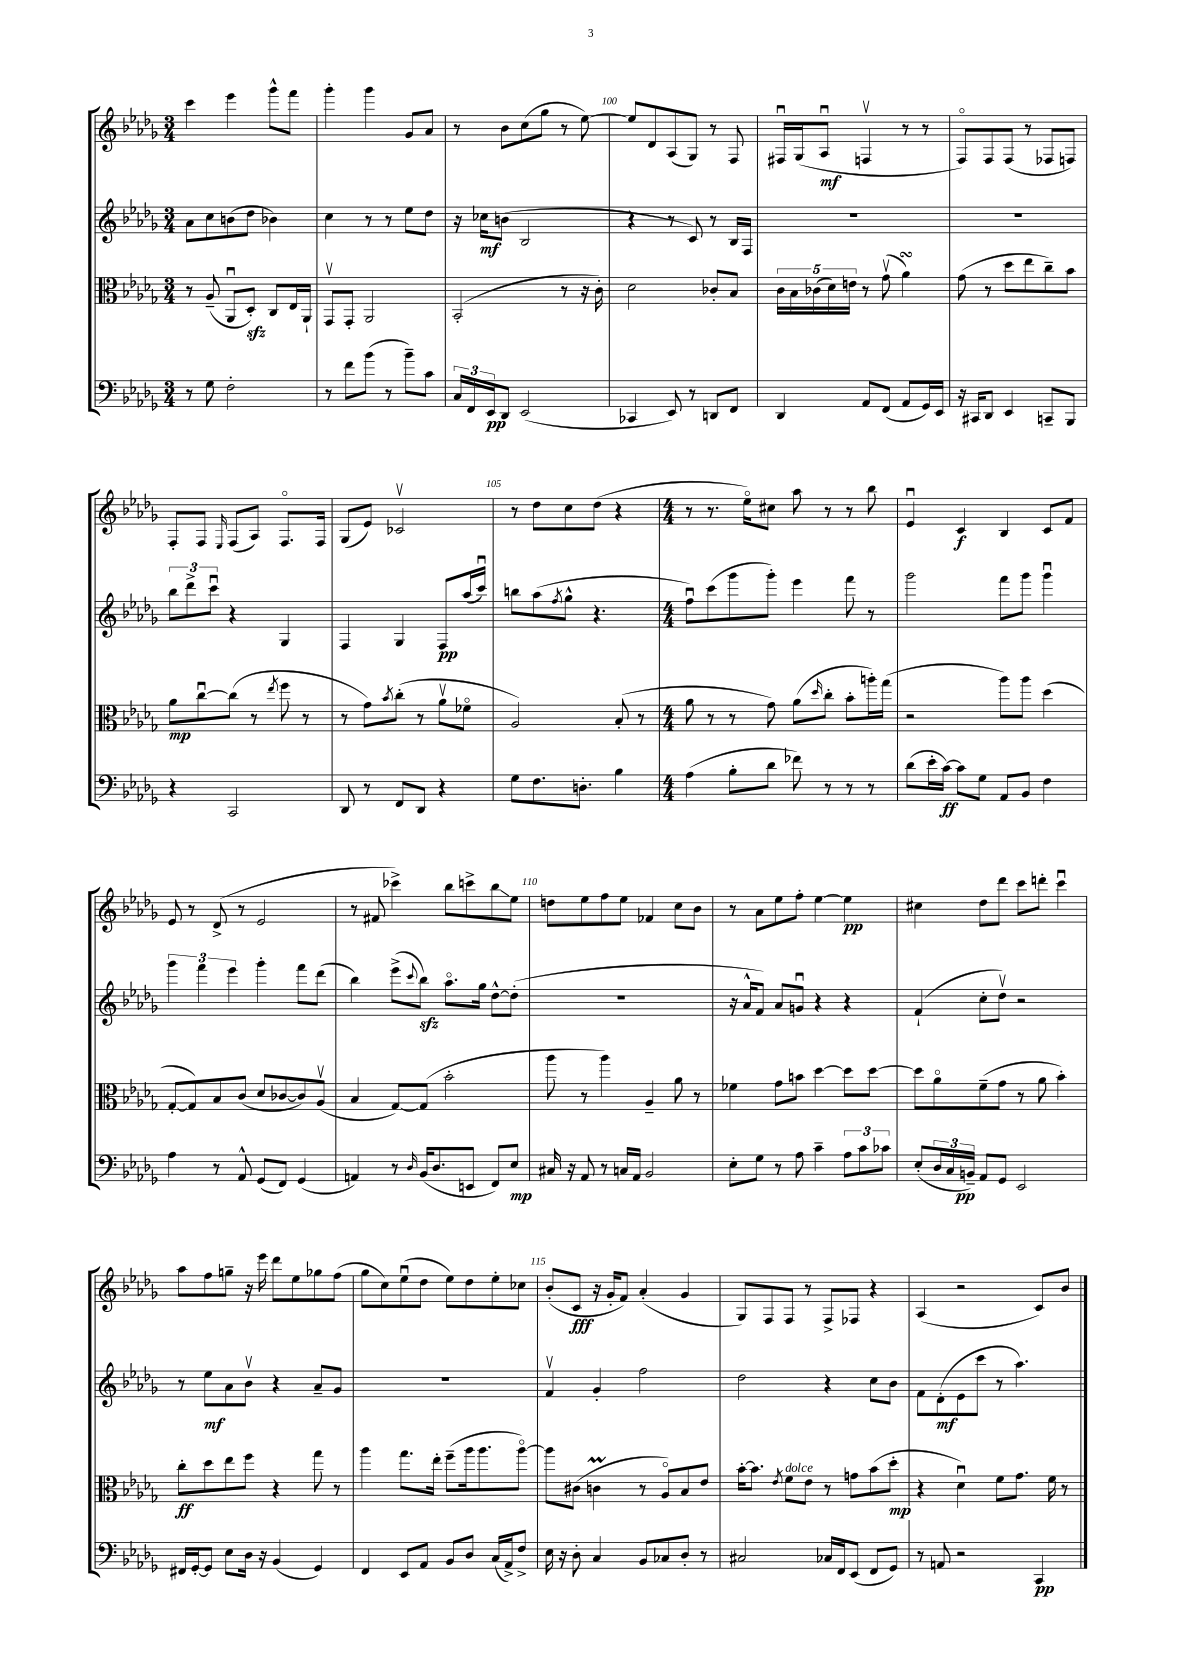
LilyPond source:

<<
\new StaffGroup <<
\new Staff = "s0" {
    \clef treble \key des \major \numericTimeSignature \time 3/4
    c'''4 ees'''4 ges'''8-^ f'''8 |
    ges'''4-. ges'''4 ges'8 aes'8 |
    r8 bes'8 c''8( ges''8 r8 ees''8~) |
    ees''8 des'8 aes8( ges8) r8 f8 |
    fis16\downbow ges16( aes8\downbow\mf f4\upbow r8 r8 |
    f8\flageolet) f8 f8( r8 fes8 f8) |
    f8-. f8 \grace { ees16 } f8( aes8) f8.\flageolet f16 |
    ges8( ees'8) ces'2\upbow |
    r8 des''8 c''8 des''8( r4 |
    \numericTimeSignature \time 4/4 r8 r8. ees''16\flageolet) cis''8 aes''8 r8 r8 bes''8 |
    ees'4\downbow c'4\f bes4 c'8 f'8 |
    ees'8 r8 des'8->( r8 ees'2 |
    r8 fis'8 ces'''4->) bes''8 c'''8-> bes''8\glissando ees''8 |
    d''8 ees''8 f''8 ees''8 fes'4 c''8 bes'8 |
    r8 aes'8 ees''8 f''8-. ees''4~ ees''4\pp |
    cis''4 des''8 des'''8 c'''8 d'''8-. c'''4\downbow |
    aes''8 f''8 g''8-- r16 ees'''16 des'''8 ees''8 ges''8 f''8( |
    ges''8 c''8) ees''8\downbow( des''8 ees''8) des''8 ees''8-. ces''8 |
    bes'8-.( c'8\fff r16 ges'16-. f'8) aes'4-.( ges'4 |
    ges8) f8 f8 r8 f8-> fes8 r4 |
    aes4( r2 c'8) bes'8 \bar "|." |
}
\new Staff = "s1" {
    \clef treble \key des \major \numericTimeSignature \time 3/4
    aes'8 c''8 b'8( des''8 bes'4) |
    c''4 r8 r8 ees''8 des''8 |
    r16 ces''16\mf b'8( bes2 |
    r4 r8 c'8) r8 bes16 f16 |
    R2. |
    R2. |
    \tuplet 3/2 { bes''8 des'''8-> c'''8\downbow } r4 ges4 |
    f4 ges4 f8\pp aes''16( c'''16\downbow) |
    b''8 aes''8( \acciaccatura { f''8 } ges''8-^ r4. |
    \numericTimeSignature \time 4/4 f''8\downbow) c'''8( ges'''8 ges'''8-.) ees'''4 f'''8 r8 |
    ges'''2 f'''8 ges'''8 ges'''4\downbow |
    \tuplet 3/2 { ges'''4 f'''4 ees'''4 } ges'''4-. f'''8 des'''8( |
    bes''4) ees'''8->( \appoggiatura { c'''8 } bes''8\sfz) aes''8.\flageolet ges''16 des''8~-^ des''8-.( |
    R1 |
    r16 aes'16-^ f'8) aes'8 g'8\downbow r4 r4 |
    f'4-!( c''8-. des''8\upbow) r2 |
    r8 ees''8\mf aes'8 bes'8\upbow r4 aes'8-- ges'8 |
    R1 |
    f'4\upbow ges'4-. f''2 |
    des''2 r4 c''8 bes'8 |
    f'8 des'8-.\mf( ees'8 c'''8 r8 aes''4.) \bar "|." |
}
\new Staff = "s2" {
    \clef alto \key des \major \numericTimeSignature \time 3/4
    r8 aes8--( aes,8\downbow des8-.\sfz) c8 ees16 aes,16-! |
    ges,8\upbow ges,8-. aes,2 |
    bes,2-.( r8 r16 c'16-.) |
    des'2 ces'8-. bes8 |
    \tuplet 5/4 { c'16 bes16 ces'16( des'16) e'16 } r8 ges'8\upbow( aes'4\turn) |
    ges'8( r8 des''8 ees''8 c''8--) bes'8 |
    aes'8\mp c''8~\downbow c''8( r8 \acciaccatura { ees''8 } f''8 r8 |
    r8 ges'8) \acciaccatura { bes'8 } c''8-.( r8 aes'8\upbow fes'8\flageolet |
    aes2) bes8-.( r8 |
    \numericTimeSignature \time 4/4 aes'8 r8 r8 ges'8) aes'8( \grace { des''16 } c''8-. bes'8-. a''16-.) ges''16( |
    r2 aes''8) aes''8 des''4( |
    ges8~-. ges8) bes8 c'8( des'8 ces'8~ ces'8) aes8\upbow( |
    bes4 ges8~) ges8( bes'2-. |
    aes''8 r8 aes''4) aes4-- aes'8 r8 |
    fes'4 ges'8 b'8 des''4~ des''8 des''8~ |
    des''8 aes'8\flageolet f'8--( ges'8 r8 aes'8 bes'4-.) |
    c''8-.\ff des''8 ees''8 f''8 r4 ges''8 r8 |
    aes''4 ges''8. ees''16-. f''8--( aes''16 aes''8. aes''8~\flageolet) |
    aes''8 cis'8( c'4\prall r8 aes8\flageolet) bes8 ees'8 |
    bes'16~-. bes'8. \acciaccatura { ees'8 } f'8^\markup { \italic "dolce" } ees'8 r8 g'8 bes'8( des''8-.\mp |
    r4 des'4\downbow) f'8 ges'8. f'16 r8 \bar "|." |
}
\new Staff = "s3" {
    \clef bass \key des \major \numericTimeSignature \time 3/4
    r8 ges8 f2-. |
    r8 f'8 bes'8( r8 bes'8--) c'8 |
    \tuplet 3/2 { c16 f,16 ees,16\pp } des,8 ees,2( |
    ces,4 ees,8) r8 d,8 f,8 |
    des,4 aes,8 f,8( aes,8 ges,16) ees,16 |
    r16 cis,16 des,8 ees,4 c,8-- bes,,8 |
    r4 c,2 |
    des,8 r8 f,8 des,8 r4 |
    ges8 f8. d8.-. bes4 |
    \numericTimeSignature \time 4/4 aes4( bes8-. des'8 fes'8) r8 r8 r8 |
    des'8( ees'16-. c'16~\ff) c'8 ges8 aes,8 bes,8 f4 |
    aes4 r8 aes,8-^ ges,8( f,8) ges,4( |
    a,4) r8 \grace { des16 } bes,16( des8. e,8 f,8) ees8\mp |
    cis16 r16 aes,8 r8 c16 aes,16 bes,2 |
    ees8-. ges8 r8 aes8 c'4-- \tuplet 3/2 { aes8 c'8 ces'8 } |
    ees8-.( \tuplet 3/2 { des16 c16 b,16--\pp) } aes,8 ges,8 ees,2 |
    fis,16 ges,16~-. ges,8 ees8 des16 r16 bes,4( ges,4) |
    f,4 ees,8 aes,8 bes,8 des8 c16( aes,16->) f8-> |
    ees16 r16 des8-. c4 bes,8 ces8 des8-. r8 |
    cis2 ces16 f,16 ees,8( f,8 ges,8) |
    r8 a,8 r2 c,4\pp \bar "|." |
}
>>
>>
\layout { \context { \Score currentBarNumber = #97 \override BarNumber.break-visibility = ##(#f #t #t) barNumberVisibility = #(every-nth-bar-number-visible 5) } }
